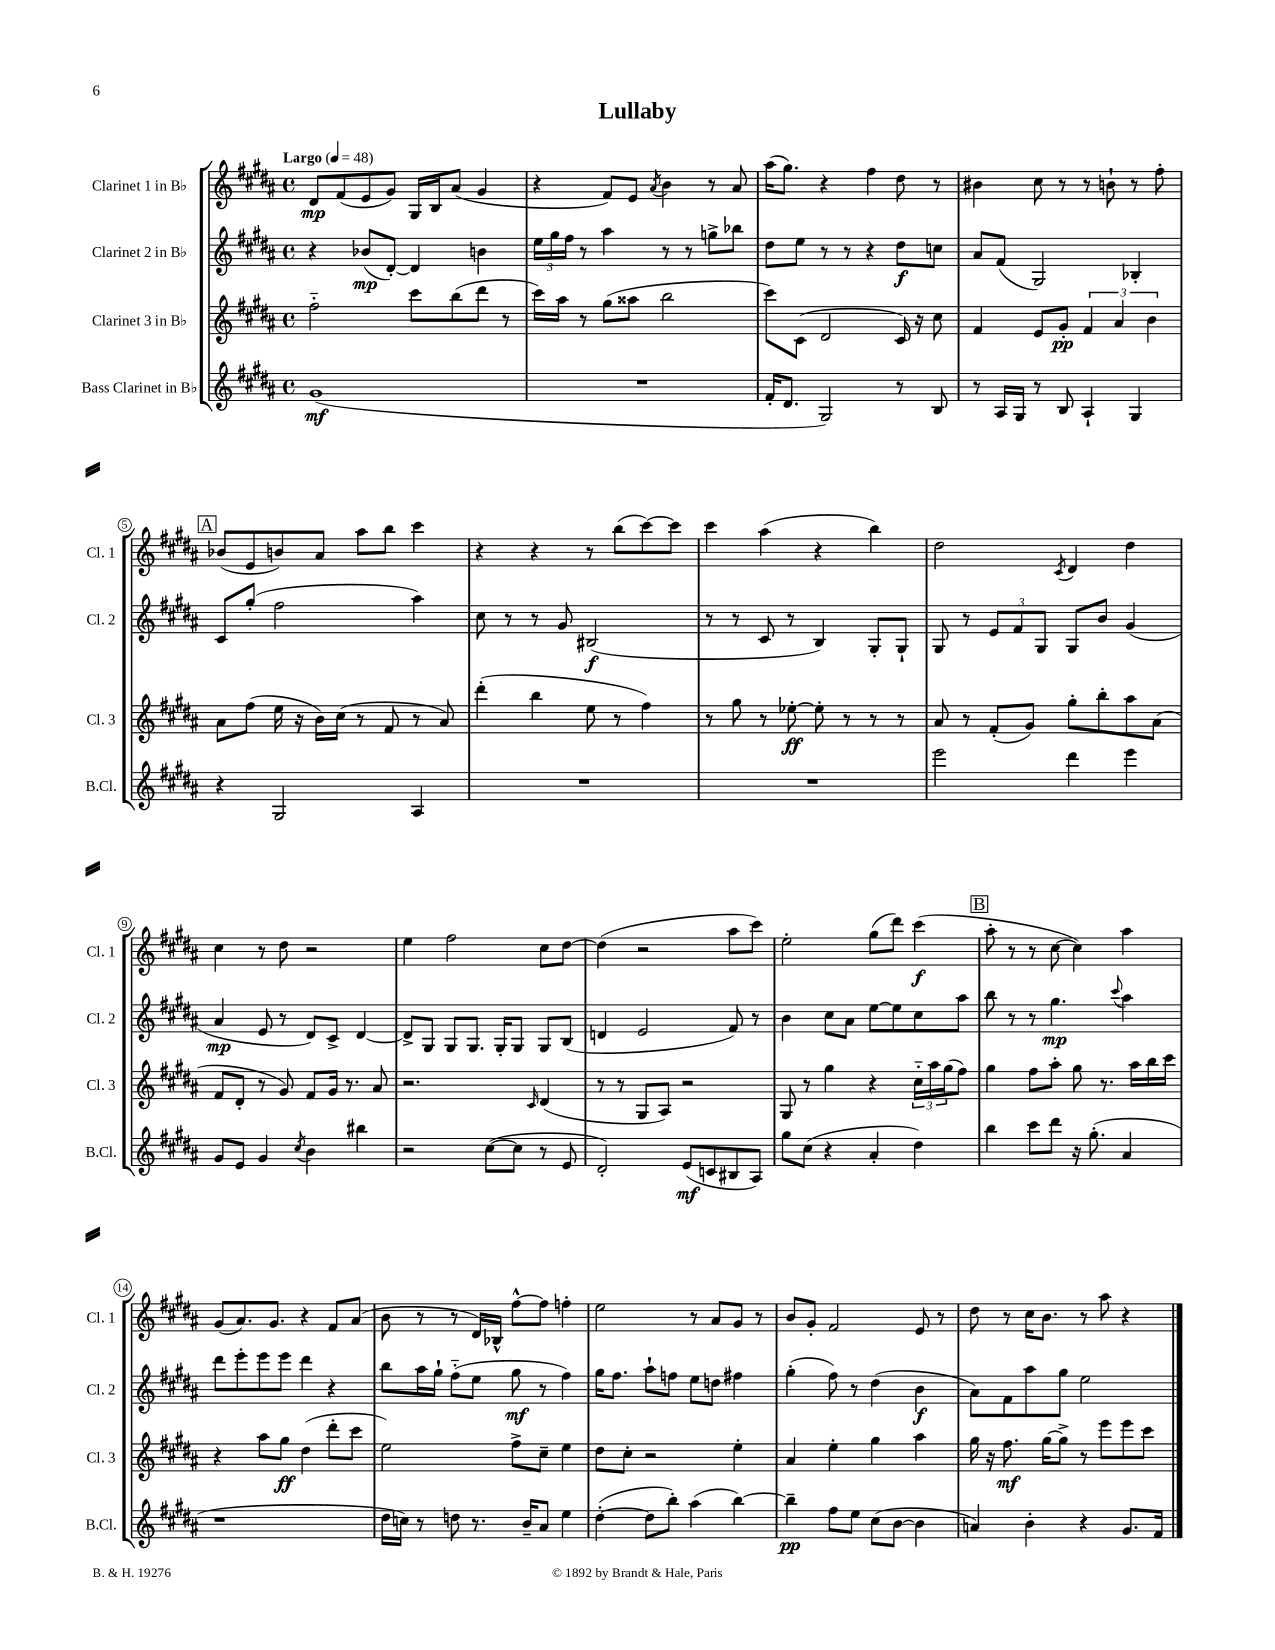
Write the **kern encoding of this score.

**kern	**dynam	**kern	**dynam	**kern	**dynam	**kern	**dynam
*part4	*part4	*part3	*part3	*part2	*part2	*part1	*part1
*staff4	*staff4	*staff3	*staff3	*staff2	*staff2	*staff1	*staff1
*I"Bass Clarinet in B♭	*	*I"Clarinet 3 in B♭	*	*I"Clarinet 2 in B♭	*	*I"Clarinet 1 in B♭	*
*I'B.Cl.	*	*I'Cl. 3	*	*I'Cl. 2	*	*I'Cl. 1	*
*clefG2	*	*clefG2	*	*clefG2	*	*clefG2	*
*k[f#c#g#d#a#]	*	*k[f#c#g#d#a#]	*	*k[f#c#g#d#a#]	*	*k[f#c#g#d#a#]	*
*M4/4	*	*M4/4	*	*M4/4	*	*M4/4	*
*met(c)	*	*met(c)	*	*met(c)	*	*met(c)	*
*MM48	*	*MM48	*	*MM48	*	*MM48	*
=1	=1	=1	=1	=1	=1	=1	=1
!	!	!	!	!	!	!LO:TX:a:B:t=Largo	!
(1g#	mf	2ff#\	.	4r	.	8d#/L	mp
.	.	.	.	.	.	(8f#/	.
.	.	.	.	(8b-X/L	mp	8e/	.
.	.	.	.	[8d#'/J)	.	8g#/J)	.
.	.	8ccc#\L	.	4d#/]	.	16G#/LL	.
.	.	.	.	.	.	16B/J	.
.	.	(8bb\	.	.	.	(8a#/J	.
.	.	8ddd#\J	.	4bn\	.	4g#/	.
.	.	8r	.	.	.	.	.
=2	=2	=2	=2	=2	=2	=2	=2
1r	.	16ccc#\LL)	.	24ee\LL	.	4r	.
.	.	.	.	24gg#\	.	.	.
.	.	16aa#\JJ	.	.	.	.	.
.	.	.	.	24ff#\JJ	.	.	.
.	.	8r	.	8r	.	.	.
.	.	(8gg#\L	.	4aa#\	.	8f#/L)	.
.	.	8aa##X\J	.	.	.	8e/J	.
.	.	.	.	.	.	8qa#/	.
.	.	2bb\	.	8r	.	4b\	.
.	.	.	.	8r	.	.	.
.	.	.	.	8ggn^\L	.	8r	.
.	.	.	.	8bb-X\J	.	8a#/	.
=3	=3	=3	=3	=3	=3	=3	=3
16f#'/KL	.	8ccc#\L)	.	8dd#\L	.	(16aa#\KL	.
8.d#/J	.	.	.	.	.	8.gg#\J)	.
.	.	(8c#\J	.	8ee\J	.	.	.
2G#/)	.	2d#/	.	8r	.	4r	.
.	.	.	.	8r	.	.	.
.	.	.	.	4r	.	4ff#\	.
8r	.	16c#/)	.	8dd#\L	f	8dd#\	.
.	.	16r	.	.	.	.	.
8B/	.	8cc#\	.	8ccn\J	.	8r	.
=4	=4	=4	=4	=4	=4	=4	=4
8r	.	4f#/	.	8a#/L	.	4b#X\	.
16A#/LL	.	.	.	(8f#/J	.	.	.
16G#/JJ	.	.	.	.	.	.	.
8r	.	8e/L	.	2G#/)	.	8cc#\	.
8B/	.	8g#'/J	pp	.	.	8r	.
4A#`/	.	6f#/	.	.	.	8r	.
.	.	.	.	.	.	8bn`\	.
.	.	6a#/	.	.	.	.	.
4G#/	.	.	.	4B-X'/	.	8r	.
.	.	6b\	.	.	.	.	.
.	.	.	.	.	.	8ff#'\	.
!!LO:LB:g=z
!!LO:REH:place=s1:t=A
=5	=5	=5	=5	=5	=5	=5	=5
4r	.	8a#\L	.	8c#/L	.	(8b-X/L	.
.	.	(8ff#\J	.	(8gg#'/J	.	8e/	.
2G#/	.	16ee\	.	2ff#\	.	8bn/)	.
.	.	16r	.	.	.	.	.
.	.	16b\LL)	.	.	.	8a#/J	.
.	.	(16cc#\JJ	.	.	.	.	.
.	.	8r	.	.	.	8aa#\L	.
.	.	8f#/	.	.	.	8bb\J	.
4A#/	.	8r	.	4aa#\)	.	4ccc#\	.
.	.	8a#/)	.	.	.	.	.
=6	=6	=6	=6	=6	=6	=6	=6
1r	.	(4ddd#'\	.	8cc#\	.	4r	.
.	.	.	.	8r	.	.	.
.	.	4bb\	.	8r	.	4r	.
.	.	.	.	8g#/	.	.	.
.	.	8ee\	.	(2B#X/	f	8r	.
.	.	8r	.	.	.	(8bb\L	.
.	.	4ff#\)	.	.	.	[8ccc#\)	.
.	.	.	.	.	.	8ccc#\J]	.
=7	=7	=7	=7	=7	=7	=7	=7
1r	.	8r	.	8r	.	4ccc#\	.
.	.	8gg#\	.	8r	.	.	.
.	.	8r	.	8c#/	.	(4aa#\	.
.	.	[8ee-X'\	ff	8r	.	.	.
.	.	8ee-'\]	.	4B/)	.	4r	.
.	.	8r	.	.	.	.	.
.	.	8r	.	8G#'/L	.	4bb\)	.
.	.	8r	.	8G#`/J	.	.	.
=8	=8	=8	=8	=8	=8	=8	=8
2eee\	.	8a#/	.	8G#/	.	2dd#\	.
.	.	8r	.	8r	.	.	.
.	.	(8f#'/L	.	12e/L	.	.	.
.	.	.	.	12f#/	.	.	.
.	.	8g#/J)	.	.	.	.	.
.	.	.	.	12G#/J	.	.	.
.	.	.	.	.	.	8qc#/	.
4ddd#\	.	8gg#'\L	.	8G#/L	.	4d#/	.
.	.	8bb'\	.	8b/J	.	.	.
4eee\	.	8aa#\	.	(4g#/	.	4dd#\	.
.	.	(8a#\J	.	.	.	.	.
!!LO:LB:g=z
=9	=9	=9	=9	=9	=9	=9	=9
8g#/L	.	8f#/L	.	4a#/	mp	4cc#\	.
8e/J	.	8d#'/J	.	.	.	.	.
4g#/	.	8r	.	8e/	.	8r	.
.	.	8g#/)	.	8r	.	8dd#\	.
8qcc#/	.	.	.	.	.	.	.
4b\	.	8f#/L	.	8d#/L)	.	2r	.
.	.	16g#/Jk	.	8c#^/J	.	.	.
.	.	8.r	.	.	.	.	.
4bb#X\	.	.	.	[4d#/	.	.	.
.	.	8a#/	.	.	.	.	.
=10	=10	=10	=10	=10	=10	=10	=10
2r	.	2.r	.	8d#^/L]	.	4ee\	.
.	.	.	.	8G#/J	.	.	.
.	.	.	.	8G#/L	.	2ff#\	.
.	.	.	.	8.G#/J	.	.	.
([8cc#\L	.	.	.	.	.	.	.
.	.	.	.	16G#'/KL	.	.	.
8cc#\J]	.	.	.	8G#/J	.	.	.
.	.	16qqc#/	.	.	.	.	.
8r	.	(4d#/	.	8G#/L	.	8cc#\L	.
8e/	.	.	.	(8B/J	.	[8dd#\J	.
=11	=11	=11	=11	=11	=11	=11	=11
2d#'/)	.	8r	.	4dn/	.	(4dd#\]	.
.	.	8r	.	.	.	.	.
.	.	8G#/L	.	2e/	.	2r	.
.	.	8A#/J)	.	.	.	.	.
(8e/L	mf	2r	.	.	.	.	.
8cn/	.	.	.	.	.	.	.
8B#X/	.	.	.	8f#/)	.	8aa#\L	.
8A#/J)	.	.	.	8r	.	8ccc#\J)	.
=12	=12	=12	=12	=12	=12	=12	=12
8gg#\L	.	8G#/	.	4b\	.	2ee'\	.
(8cc#\J	.	8r	.	.	.	.	.
4r	.	4gg#\	.	8cc#\L	.	.	.
.	.	.	.	8a#\J	.	.	.
4a#'/	.	4r	.	[8ee\L	.	(8gg#\L	.
.	.	.	.	8ee\]	.	8ddd#\J)	.
4dd#\)	.	24cc#\LL	.	8cc#\	.	(4ccc#\	f
.	.	24aa#\	.	.	.	.	.
.	.	(24gg#\J	.	.	.	.	.
.	.	8ff#\J)	.	8aa#\J	.	.	.
!!LO:REH:place=s1:t=B
=13	=13	=13	=13	=13	=13	=13	=13
4bb\	.	4gg#\	.	8bb\	.	8aa#'\	.
.	.	.	.	8r	.	8r	.
8ccc#\L	.	8ff#\L	.	8r	.	8r	.
8ddd#\J	.	8aa#'\J	.	4.gg#\	mp	[8cc#\	.
16r	.	8gg#\	.	.	.	4cc#\])	.
(8.gg#'\	.	.	.	.	.	.	.
.	.	8.r	.	.	.	.	.
.	.	.	.	8qqccc#/	.	.	.
4a#/	.	.	.	4aa#\	.	4aa#\	.
.	.	16aa#\LL	.	.	.	.	.
.	.	16bb\	.	.	.	.	.
.	.	16ccc#\JJ	.	.	.	.	.
!!LO:LB:g=z
=14	=14	=14	=14	=14	=14	=14	=14
1r	.	4r	.	8ddd#\L	.	(8g#/L	.
.	.	.	.	8eee'\	.	8.a#/)	.
.	.	8aa#\L	.	8eee\	.	.	.
.	.	.	.	.	.	8.g#/J	.
.	.	8gg#\J	ff	8eee\J	.	.	.
.	.	(4dd#\	.	4ddd#\	.	4r	.
.	.	8ddd#'\L	.	4r	.	8f#/L	.
.	.	8ccc#\J	.	.	.	(8a#/J	.
=15	=15	=15	=15	=15	=15	=15	=15
16dd#\LL	.	2ee\)	.	8bb\L	.	8b\	.
16ccn\JJ)	.	.	.	.	.	.	.
8r	.	.	.	16aa#\L	.	8r	.
.	.	.	.	16gg#`\JJ	.	.	.
8ddn\	.	.	.	(8ff#\L	.	8r	.
8.r	.	.	.	8ee\J	.	16d#/LL)	.
.	.	.	.	.	.	16B-X^^/JJ	.
.	.	8ff#^\L	.	8gg#\	mf	[8ff#^^\L	.
16b~/KL	.	.	.	.	.	.	.
8a#/J	.	8cc#~\J	.	8r	.	8ff#\J]	.
4ee\	.	4ee\	.	4ff#\)	.	4ffn'\	.
=16	=16	=16	=16	=16	=16	=16	=16
([4dd#'\	.	8dd#\L	.	16gg#\KL	.	2ee\	.
.	.	.	.	8.ff#\J	.	.	.
.	.	8cc#'\J	.	.	.	.	.
8dd#\L]	.	2r	.	8aa#`\L	.	.	.
8bb'\J)	.	.	.	8ffn\J	.	.	.
(4aa#\	.	.	.	8ee\L	.	8r	.
.	.	.	.	8ddn\J	.	8a#/L	.
[4bb\)	.	4ee'\	.	4ff#X\	.	8g#/J	.
.	.	.	.	.	.	8r	.
=17	=17	=17	=17	=17	=17	=17	=17
4bb~\]	pp	4a#/	.	(4gg#'\	.	8b/L	.
.	.	.	.	.	.	8g#'/J	.
8ff#\L	.	4ee'\	.	8ff#\)	.	2f#/	.
8ee\J	.	.	.	8r	.	.	.
(8cc#\L	.	4gg#\	.	(4dd#\	.	.	.
[8b\J	.	.	.	.	.	.	.
4b\]	.	4aa#\	.	4b\	f	8e/	.
.	.	.	.	.	.	8r	.
=18	=18	=18	=18	=18	=18	=18	=18
4an/)	.	16gg#\	.	8a#\L)	.	8dd#\	.
.	.	16r	.	.	.	.	.
.	.	8.ff#\	mf	8f#\	.	8r	.
4b'\	.	.	.	8aa#\	.	16cc#\KL	.
.	.	[16gg#\KL	.	.	.	8.b\J	.
.	.	8gg#^\J]	.	8gg#\J	.	.	.
4r	.	8r	.	2ee\	.	8r	.
.	.	8eee\L	.	.	.	8aa#\	.
8.g#/L	.	8eee\	.	.	.	4r	.
.	.	8ccc#\J	.	.	.	.	.
16f#/Jk	.	.	.	.	.	.	.
==	==	==	==	==	==	==	==
*-	*-	*-	*-	*-	*-	*-	*-
